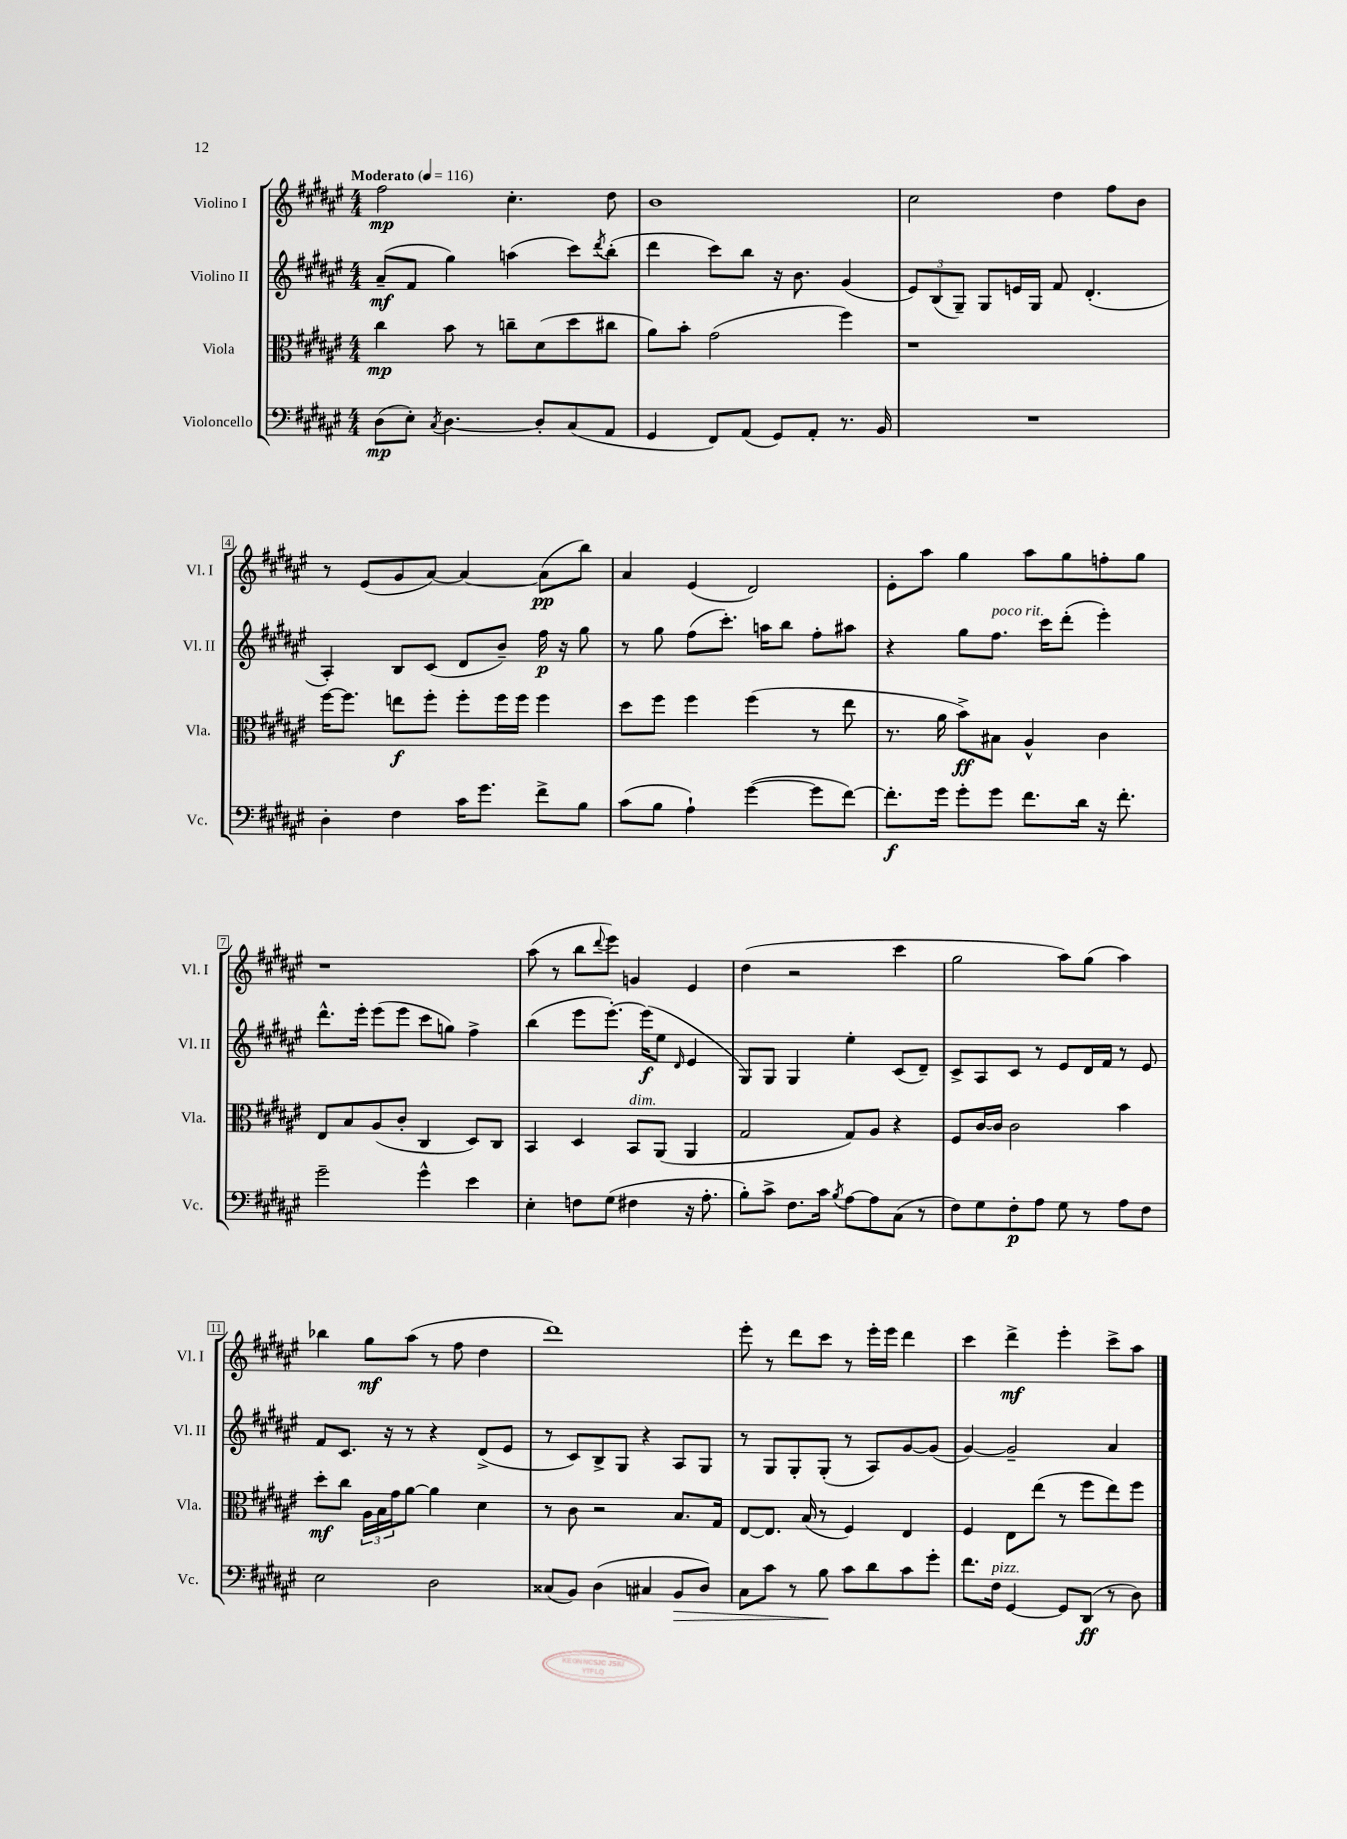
<<
\new StaffGroup <<
\new Staff = "s0" \with { instrumentName = "Violino I" shortInstrumentName = "Vl. I" } {
    \clef treble \key fis \major \numericTimeSignature \time 4/4 \tempo "Moderato" 4 = 116
    fis''2\mp cis''4.-. dis''8 |
    b'1 |
    cis''2 dis''4 fis''8 b'8 |
    r8 eis'8( gis'8 ais'8~) ais'4~ ais'8\pp( b''8) |
    ais'4 eis'4( dis'2) |
    eis'8-. ais''8 gis''4 ais''8 gis''8 f''8-. gis''8 |
    r1 |
    ais''8( r8 b''8 \appoggiatura { dis'''8 } eis'''8) g'4 eis'4 |
    dis''4( r2 cis'''4 |
    gis''2 ais''8) gis''8( ais''4) |
    bes''4 gis''8\mf ais''8( r8 fis''8 dis''4 |
    dis'''1) |
    eis'''8-. r8 dis'''8 cis'''8 r8 eis'''16-. eis'''16 dis'''4 |
    cis'''4 dis'''4->\mf eis'''4-. cis'''8-> ais''8 \bar "|." |
}
\new Staff = "s1" \with { instrumentName = "Violino II" shortInstrumentName = "Vl. II" } {
    \clef treble \key fis \major \numericTimeSignature \time 4/4
    ais'8--\mf( fis'8 gis''4) a''4( cis'''8) \acciaccatura { dis'''8 } b''8-.( |
    dis'''4 cis'''8) b''8 r16 b'8. gis'4( |
    \tuplet 3/2 { eis'8) b8( gis8--) } gis8 e'16 gis16 fis'8 dis'4.-.( |
    ais4-.) b8 cis'8( dis'8 b'8--) fis''16\p r16 gis''8 |
    r8 gis''8 fis''8( cis'''8.-.) a''16 b''8 fis''8-. ais''8 |
    r4 gis''8 fis''8.^\markup { \italic "poco rit." } cis'''16 dis'''8-.( eis'''4-.) |
    dis'''8.-^ eis'''16-. eis'''8( eis'''8 cis'''8 g''8) fis''4-> |
    b''4( eis'''8 eis'''8.~-.) eis'''16\f( eis''8 \grace { dis'16 } eis'4 |
    gis8) gis8 gis4 eis''4-. cis'8( dis'8--) |
    cis'8-> ais8 cis'8 r8 eis'8 dis'16 fis'16 r8 eis'8 |
    fis'8 cis'8. r16 r8 r4 dis'8->( eis'8 |
    r8 cis'8) b8-> gis8 r4 ais8 gis8 |
    r8 gis8 gis8-. gis8-.( r8 ais8) gis'8~ gis'8( |
    gis'4~) gis'2-- ais'4 \bar "|." |
}
\new Staff = "s2" \with { instrumentName = "Viola" shortInstrumentName = "Vla." } {
    \clef alto \key fis \major \numericTimeSignature \time 4/4
    cis''4\mp b'8 r8 c''8-- dis'8( dis''8 cis''8 |
    ais'8) b'8-. gis'2( fis''4) |
    r1 |
    fis''16~ fis''8. e''8\f fis''8-. fis''8-. fis''16 fis''16 fis''4 |
    dis''8 fis''8 fis''4 fis''4( r8 eis''8 |
    r8. ais'16 b'8->\ff) bis8 ais4-^ cis'4 |
    eis8 b8 ais8( cis'8-. cis4 dis8) cis8 |
    b,4 dis4 b,8^\markup { \italic "dim." } ais,8( ais,4 |
    gis2 gis8) ais8 r4 |
    fis8 cis'16~ cis'16 cis'2 b'4 |
    dis''8-.\mf cis''8 \tuplet 3/2 { ais16 b16 gis'16 } ais'8~ ais'4 dis'4 |
    r8 cis'8 r2 b8. gis16 |
    eis8~ eis8. b16( r8 fis4) eis4 |
    fis4 eis8 eis''8( r8 fis''8 eis''8) fis''8 \bar "|." |
}
\new Staff = "s3" \with { instrumentName = "Violoncello" shortInstrumentName = "Vc." } {
    \clef bass \key fis \major \numericTimeSignature \time 4/4
    dis8\mp( eis8-.) \acciaccatura { cis8 } dis4.~ dis8-. cis8( ais,8 |
    gis,4 fis,8) ais,8( gis,8) ais,8-. r8. b,16 |
    R1 |
    dis4-. fis4 cis'16 gis'8. fis'8-> b8 |
    cis'8( b8 ais4-!) gis'4~( gis'8 fis'8~) |
    fis'8.-.\f gis'16 gis'8-. gis'8 fis'8. dis'16 r16 fis'8.-. |
    gis'2-- gis'4-^ eis'4 |
    eis4-. f8 gis8( fis4 r16 ais8.-. |
    b8-.) cis'8-> fis8. cis'16 \acciaccatura { b8 } ais8~ ais8 cis8( r8 |
    fis8) gis8 fis8-.\p ais8 gis8 r8 ais8 fis8 |
    eis2 dis2 |
    cisis8( b,8) dis4( cis4 b,8\> dis8) |
    cis8 cis'8 r8 b8\! cis'8 dis'8 cis'8 gis'8-. |
    fis'8. fis16^\markup { \italic "pizz." } gis,4~ gis,8 dis,8\ff( r8 dis8) \bar "|." |
}
>>
>>
\layout { \context { \Score \override BarNumber.stencil = #(make-stencil-boxer 0.1 0.3 ly:text-interface::print) } }
